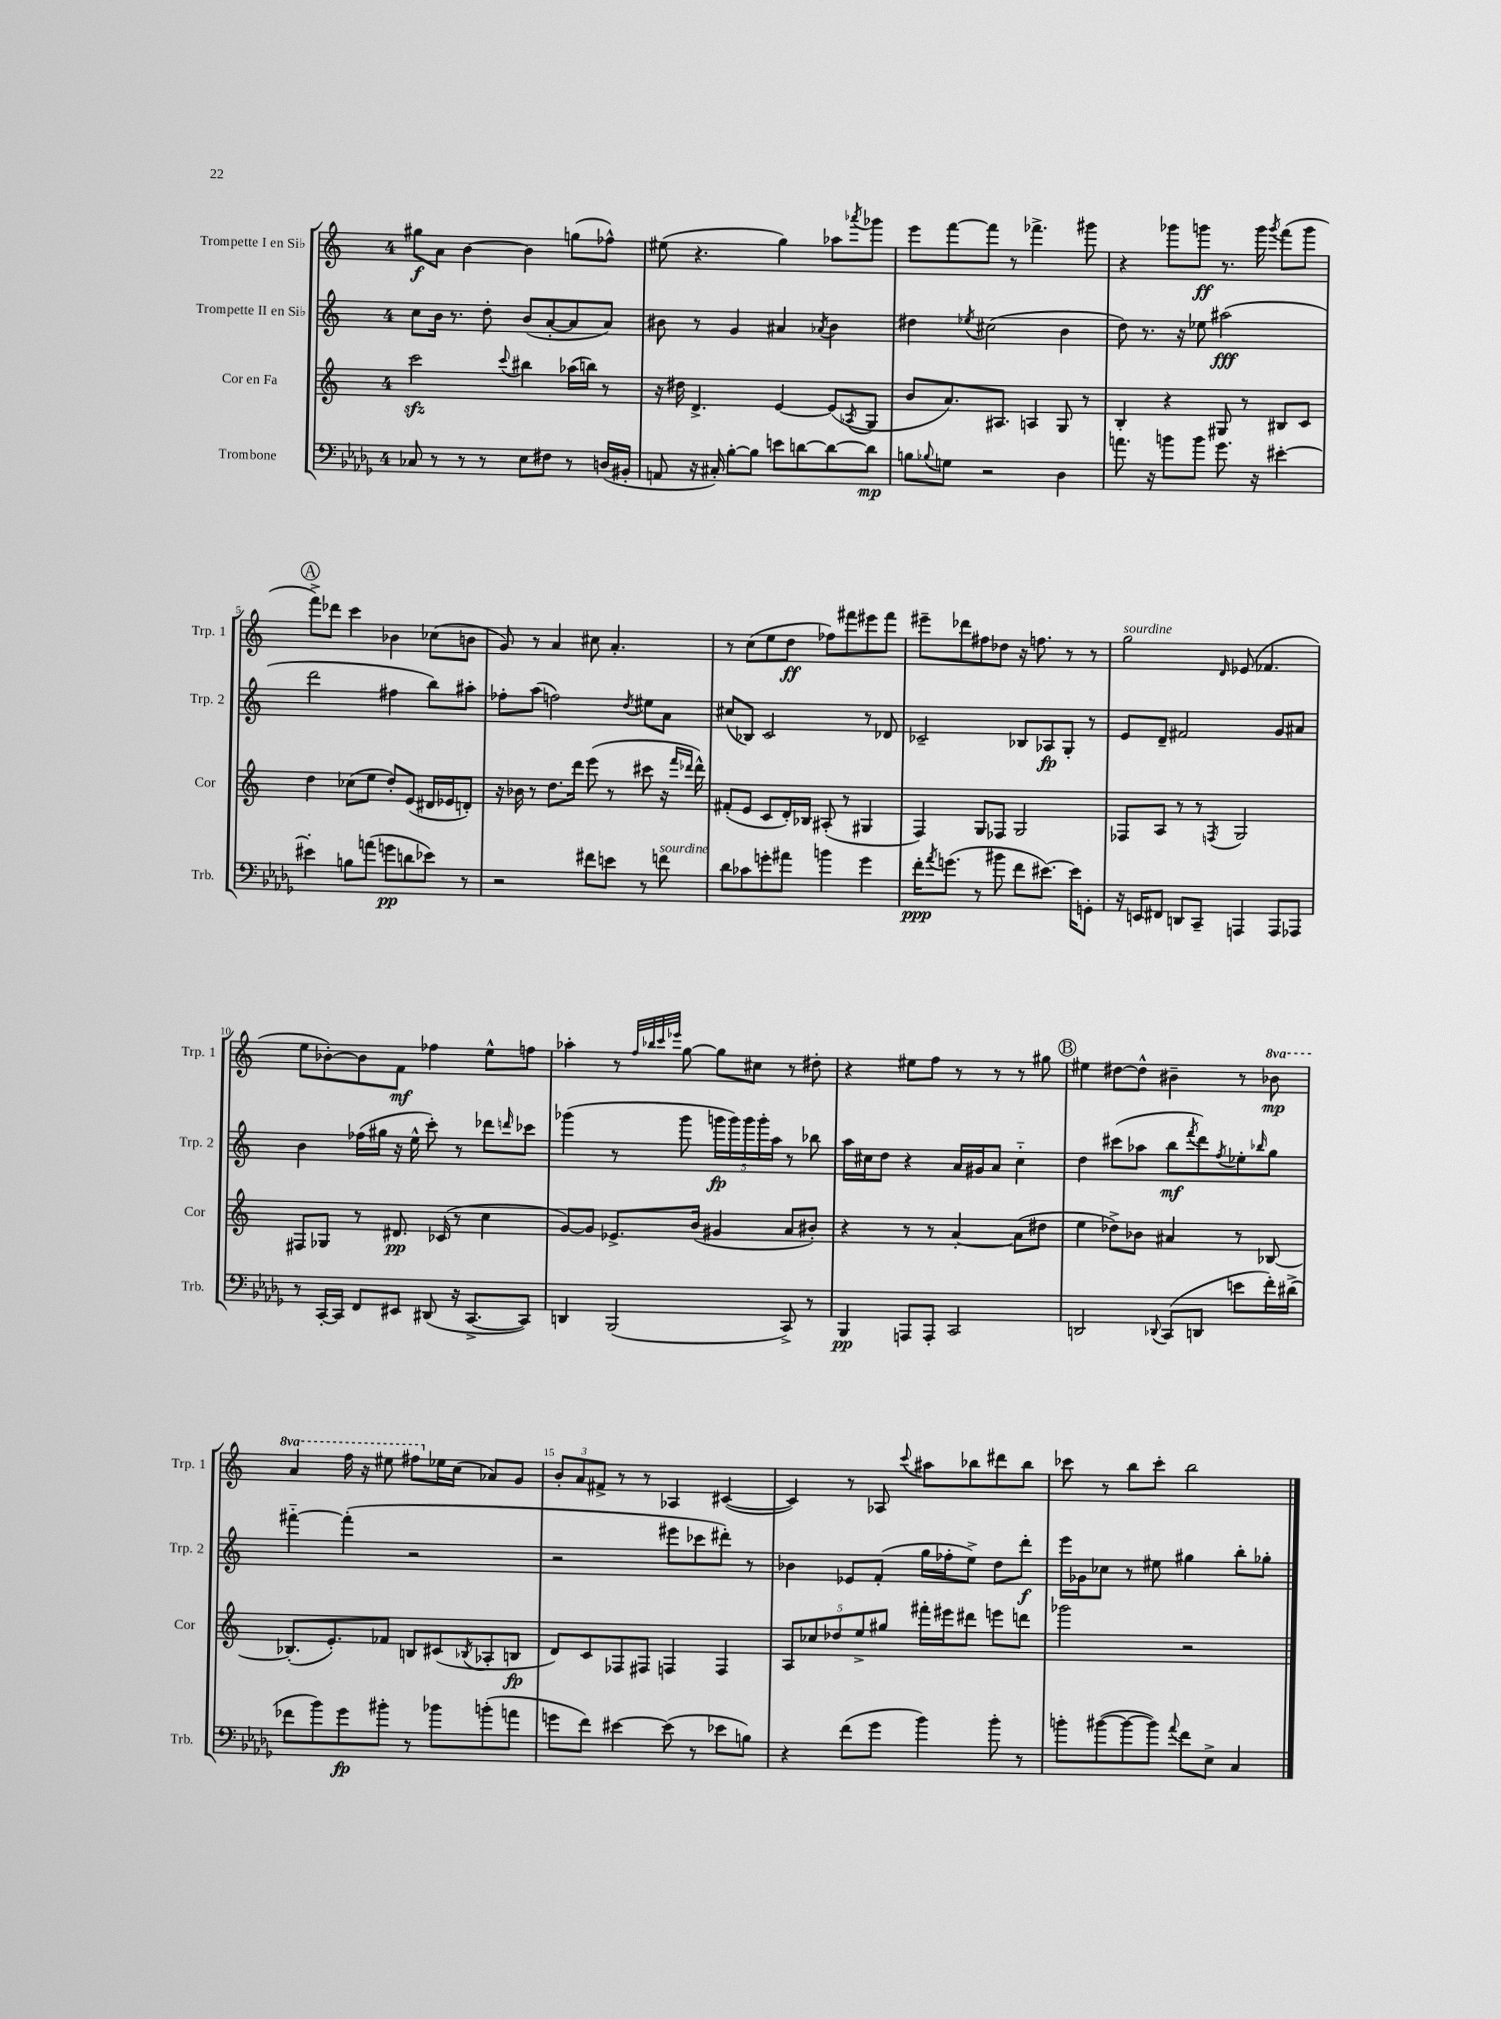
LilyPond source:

<<
\new StaffGroup <<
\new Staff = "s0" \with { instrumentName = "Trompette I en Sib" shortInstrumentName = "Trp. 1" } {
    \clef treble \key c \major \once \override Staff.TimeSignature.style = #'single-digit \time 4/4 \set Staff.ottavationMarkups = #ottavation-simple-ordinals
    gis''8\f a'8 b'4~ b'4 g''8( fes''8-^) |
    eis''8( r4. g''4) aes''8 \acciaccatura { aes'''8 } ges'''8 |
    e'''8 f'''8~ f'''8 r8 fes'''4.-> gis'''8 |
    r4 ges'''8 g'''8\ff r8. g'''16 \acciaccatura { g'''8 } f'''8( g'''8 |
    \mark \markup { \circle "A" } f'''8->) des'''8 c'''4 bes'4 ces''8( b'8 |
    g'8) r8 a'4 cis''8 a'4.-. |
    r8 c''8( e''8 d''8\ff fes''8) fis'''8 eis'''8 fis'''8 |
    eis'''8-- des'''8 fis''8 des''8 r16 f''8. r8 r8 |
    g''2^\markup { \italic "sourdine" } \grace { d'16 } ees'8( fes'4. |
    e''8 bes'8~-.) bes'8 f'8\mf fes''4 e''8-^ f''8 |
    aes''4-. r8 \grace { f''32 bes''32 c'''32 ees'''32 } g''8~ g''8 cis''8 r8 dis''8-. |
    r4 eis''8 f''8 r8 r8 r8 gis''8 |
    \mark \markup { \circle "B" } eis''4 dis''8~ dis''8-^ bis'4-- r8 \ottava #1 bes''8\mp |
    a''4 f'''16 r16 eis'''8 fis'''8 \ottava #0 ees''16 c''16( aes'8) g'8 |
    \tuplet 3/2 { b'8-. a'8 fis'8-> } r8 r8 aes4 cis'4~( |
    cis'4) r8 aes8 \appoggiatura { c'''8 } ais''8 bes''8 dis'''8 bes''8 |
    ces'''8 r8 b''8 ces'''8-. b''2 \bar "|." |
}
\new Staff = "s1" \with { instrumentName = "Trompette II en Sib" shortInstrumentName = "Trp. 2" } {
    \clef treble \key c \major \once \override Staff.TimeSignature.style = #'single-digit \time 4/4
    c''8 b'16 r8. d''8-. b'8( a'8~-. a'8 a'8) |
    bis'8 r8 g'4 ais'4 \acciaccatura { aes'8 } bis'4 |
    dis''4 \acciaccatura { ees''8 } cis''2( b'4 |
    d''8) r8. r16 ees''8 ais''2\fff( |
    \mark \markup { \circle "A" } d'''2 fis''4 b''8) ais''8-. |
    fes''8-. a''8( f''2) \acciaccatura { d''8 } eis''8 a'8 |
    cis''8( bes8) c'2 r8 des'8 |
    ces'2-- bes8 aes8\fp g8-. r8 |
    e'8 d'8-- fis'2 g'8 ais'8 |
    b'4 fes''16( gis''16 r16 e''16-^ c'''8-.) r8 des'''8 \grace { d'''16 } ces'''8 |
    ges'''4( r8 ges'''8 \tuplet 5/4 { g'''16\fp g'''16) g'''16 g'''16-. a''16 } r8 bes''8 |
    a''16 cis''16 d''8 r4 a'16 gis'16 a'8 cis''4-_ |
    \mark \markup { \circle "B" } d''4 cis'''8( aes''8 b''8\mf \acciaccatura { f'''8 } d'''8) \acciaccatura { f''8 } ees''8-. \grace { bes''16 } g''8 |
    fis'''4~-_ fis'''4-.( r2 |
    r2 eis'''8 ces'''8 dis'''8-.) r8 |
    bes'4 ees'8 f'8-.( g''16 fes''16-. e''8->) d''8 d'''8-.\f |
    e'''16 ges'16 ces''8 r8 eis''8 gis''4 b''8-. ges''8-. \bar "|." |
}
\new Staff = "s2" \with { instrumentName = "Cor en Fa" shortInstrumentName = "Cor" } {
    \clef treble \key c \major \once \override Staff.TimeSignature.style = #'single-digit \time 4/4
    c'''2\sfz \appoggiatura { c'''8 } bis''4 aes''16( b''16) r8 |
    r16 dis''16 d'4.-> e'4~ e'8( \acciaccatura { aes8 } g8 |
    b'8 a'8.) ais8. a4 g8 r8 |
    b4-. r4 gis8 r8 bis8 c'8 |
    \mark \markup { \circle "A" } d''4 ces''8( e''8 d''8-.) e'8( dis'16 ees'16 d'8-.) |
    r16 bes'16 r8 d''8. d'''16 e'''8( r8 cis'''8 r16 \grace { f'''16 des'''16 } des'''16-^) |
    fis'8-.( e'8 c'8 d'16-.) bes16 ais8-.( r8 gis4 |
    f4) g8 fes8 g2 |
    fes8 a8 r8 r8 \acciaccatura { f8 } g2 |
    fis8 ges8 r8 dis'8.\pp ces'16( r8 c''4 |
    g'8~) g'8 ees'8.-> b'16( gis'4 a'8 bis'8-.) |
    r4 r8 r8 a'4~-. a'8( dis''8 |
    \mark \markup { \circle "B" } e''4 des''8->) bes'8 ais'4 r8 bes8~ |
    bes8.-.( e'8.-.) fes'8 b8 cis'8( \acciaccatura { bes8 } aes8-. b8\fp |
    d'8) c'8 fes8 fis8 f4 f4 |
    \tuplet 5/4 { a8 ces''8 des''8 e''8-> gis''8 } fis'''16-. eis'''16 dis'''8 e'''8 d'''8 |
    ges'''2 r2 \bar "|." |
}
\new Staff = "s3" \with { instrumentName = "Trombone" shortInstrumentName = "Trb." } {
    \clef bass \key des \major \once \override Staff.TimeSignature.style = #'single-digit \time 4/4
    ces8 r8 r8 r8 ees8 fis8 r8 d16( bis,16-. |
    a,8 r16 cis16-.) bes8~-. bes8 e'8 d'8~ d'8~ d'8\mp |
    b8 \appoggiatura { bes8 } g8 r2 des4 |
    a'8. r16 b'8 b'8 ges'8. r16 eis'4~-. |
    \mark \markup { \circle "A" } eis'4-. b8 a'8( g'8\pp d'8 ees'8) r8 |
    r2 fis'8 e'8 r8 f'8^\markup { \italic "sourdine" } |
    des'8 ces'8 g'8-. ais'8 b'4 g'4 |
    f'16-.\ppp \acciaccatura { aes'8 } g'8.( r8 bis'8 f'8 eis'8.~) eis'16 g,8-. |
    r16 e,16 fis,8 d,8 c,8-- a,,4 a,,8 aes,,8 |
    r8 c,16~-. c,16 f,8 eis,8 dis,8( r16 c,8.~-> c,8) |
    d,4 bes,,2( c,8->) r8 |
    bes,,4\pp a,,8 a,,8-. c,2 |
    \mark \markup { \circle "B" } d,2 \appoggiatura { des,8 } c,8( d,8 e'8 f'16-.) dis'16->( |
    fes'8 bes'8) ges'8\fp bis'8-. r8 bes'8 b'8-.( a'8 |
    g'8 f'8) eis'4~ eis'8( r8 ees'8 b8) |
    r4 f'8( ges'8 bes'4) bes'8-. r8 |
    b'8-. bis'8~( bis'8~ bis'8) \appoggiatura { aes'8 } f'8 ees8-> c4 \bar "|." |
}
>>
>>
\layout { \context { \Score \override BarNumber.break-visibility = ##(#f #t #t) barNumberVisibility = #(every-nth-bar-number-visible 5) } }
